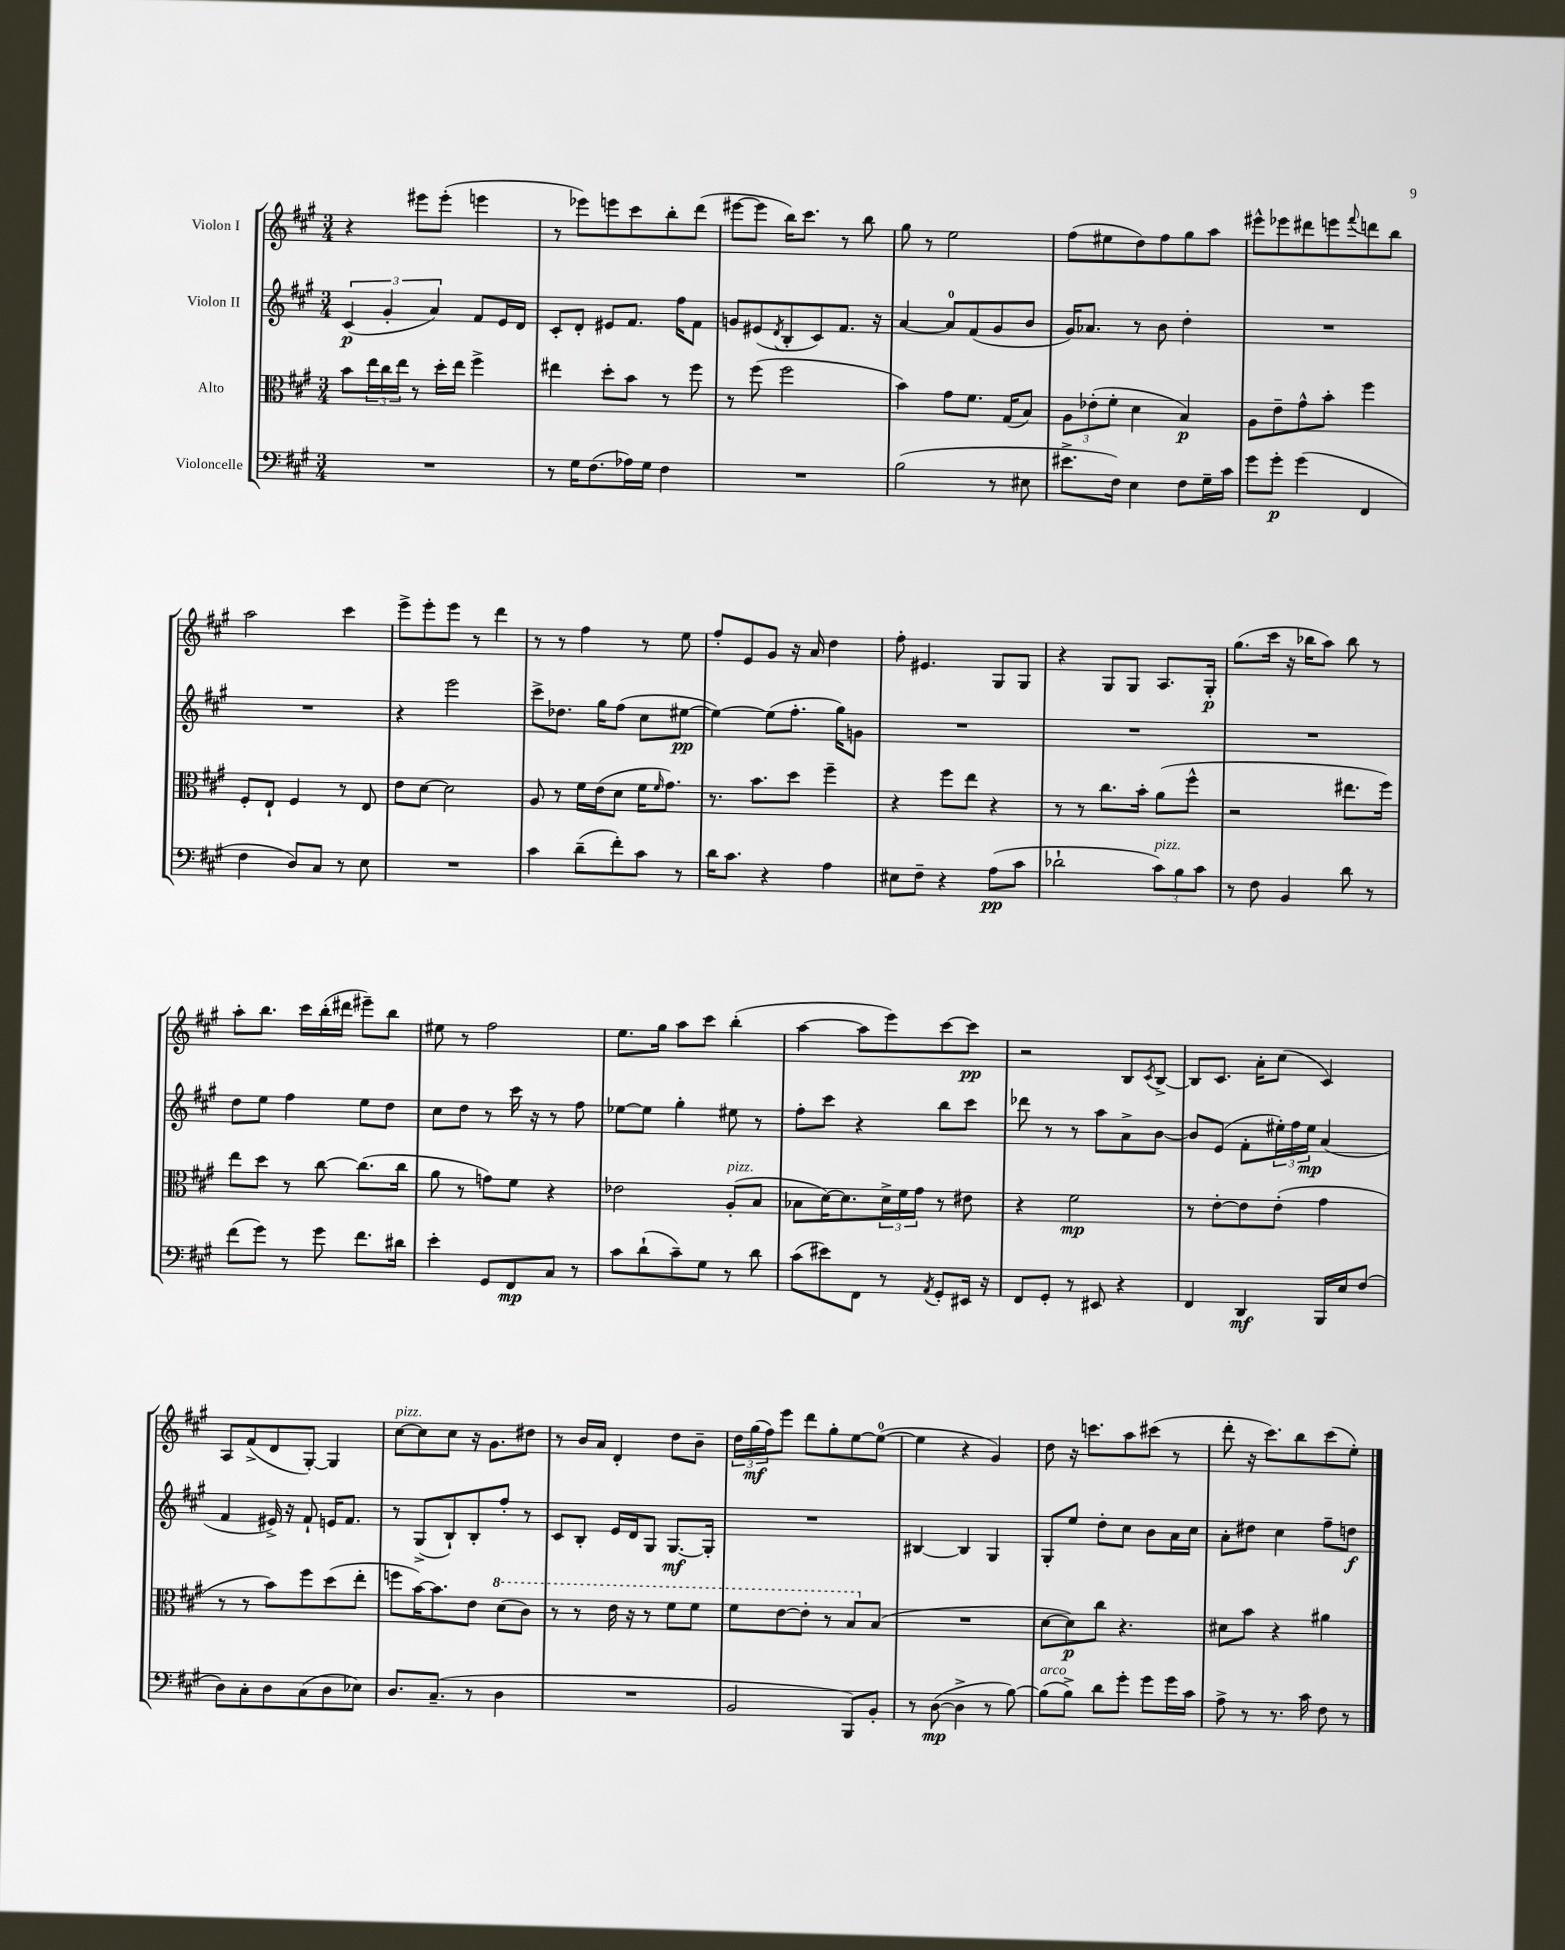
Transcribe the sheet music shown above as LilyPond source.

<<
\new StaffGroup <<
\new Staff = "s0" \with { instrumentName = "Violon I" } {
    \clef treble \key a \major \numericTimeSignature \time 3/4
    r4 eis'''8 eis'''8-.( e'''4 |
    r8 ees'''8) e'''8 cis'''8 b''8-. d'''8( |
    eis'''8~ eis'''8 b''16) cis'''8. r8 b''8 |
    gis''8 r8 e''2 |
    fis''8( eis''8 d''8) fis''8 gis''8 a''8 |
    eis'''8-^ ees'''8 dis'''8 e'''8 \appoggiatura { fis'''8 } d'''8 b''8 |
    a''2 cis'''4 |
    e'''8-> e'''8-. e'''8 r8 d'''4 |
    r8 r8 fis''4 r8 e''8 |
    fis''8-. e'8 gis'8 r16 a'16 d''4 |
    fis''8-. eis'4. gis8 gis8 |
    r4 gis8 gis8 a8. gis16-.\p |
    gis''8.( cis'''16 r16 bes''16 a''8) bes''8 r8 |
    a''8-. b''8. cis'''16 b''16-.( dis'''16 eis'''8--) b''8 |
    eis''8 r8 fis''2 |
    e''8. gis''16 a''8 cis'''8 b''4-.( |
    a''4~ a''8 e'''8) cis'''8~ cis'''8\pp |
    r2 b8 \acciaccatura { cis'8 } b8~-> |
    b8 cis'8. a'16-. cis''8( cis'4) |
    a8 fis'8->( d'8 gis8~-.) gis4 |
    cis''8~^\markup { \italic "pizz." } cis''8 cis''8 r16 gis'8. dis''8 |
    r8 b'16 a'16 d'4-. d''8 b'8-- |
    \tuplet 3/2 { d''16 gis''16\mf( fis''16) } e'''8 d'''8 gis''8-. e''8~ e''8-0~( |
    e''4 r4 gis'4) |
    d''8 r16 c'''8. a''8 cis'''8( r8 |
    d'''8-. r16 cis'''8.) b''8 cis'''8( e''8-.) \bar "|." |
}
\new Staff = "s1" \with { instrumentName = "Violon II" } {
    \clef treble \key a \major \numericTimeSignature \time 3/4
    \tuplet 3/2 { cis'4\p( gis'4-. a'4) } fis'8 e'16 d'16 |
    cis'8-. d'8-. eis'8 fis'8. fis''16 fis'8 |
    g'8 eis'8( \acciaccatura { d'8 } b8-. cis'8) fis'8. r16 |
    a'4~ a'8-0 fis'8( gis'8 b'8 |
    gis'16) aes'8. r8 b'8 d''4-. |
    R2. |
    R2. |
    r4 e'''2 |
    cis'''8-> des''8. gis''16 fis''8( cis''8 eis''8~\pp |
    eis''4~) eis''8( fis''8.-. gis''16) g'8 |
    R2. |
    R2. |
    R2. |
    d''8 e''8 fis''4 e''8 d''8 |
    cis''8 d''8 r8 cis'''16 r16 r8 fis''8 |
    ees''8~ ees''8 gis''4-. eis''8 r8 |
    fis''8-. cis'''8 r4 b''8 cis'''8 |
    des'''8 r8 r8 a''8 a'8-> b'8~ |
    b'8 e'8( fis'8-. \tuplet 3/2 { eis''16-.) fis''16 eis''16\mp } a'4( |
    fis'4 eis'16->) r16 fis'8-! e'16 fis'8. |
    r8 gis8->( b8-!) b8-. fis''8-. r8 |
    cis'8 b8-. e'16 d'16 gis8 gis8.~\mf gis16-. |
    R2. |
    bis4~ bis4 gis4 |
    gis8-. e''8 d''8-. cis''8 b'8 a'16 cis''16 |
    a'8-. dis''8 cis''4 fis''8-- d''8\f \bar "|." |
}
\new Staff = "s2" \with { instrumentName = "Alto" } {
    \clef alto \key a \major \numericTimeSignature \time 3/4
    b'8 \tuplet 3/2 { e''16 cis''16 e''16 } r8 d''16-. e''16 fis''4-> |
    eis''4 d''8-. b'8 r8 fis''8 |
    r8 fis''8( fis''2 |
    b'4) gis'8 fis'8. gis16( b8) |
    \tuplet 3/2 { a8 ees'8-.( fis'8-. } d'4 b4\p) |
    a8 e'8-- gis'8-^ b'8-. fis''4 |
    fis8-. e8-! fis4 r8 e8 |
    e'8 d'8~ d'2 |
    a8 r8 fis'16 e'16( d'8 fis'16 \grace { fis'16 } gis'8.) |
    r8. b'8. d''8 fis''4-- |
    r4 fis''8 e''8 r4 |
    r8 r8 cis''8. b'16-. a'8( fis''8-^ |
    r2 eis''8. fis''16) |
    e''8 d''8 r8 cis''8~ cis''8.( cis''16 |
    a'8 r8 g'8) fis'8 r4 |
    ees'2 a8-.^\markup { \italic "pizz." }( b8 |
    bes8 d'16~) d'8. \tuplet 3/2 { d'16-> fis'16 gis'16 } r8 eis'8 |
    r4 fis'2\mp |
    r8 e'8~-. e'8 e'8-.( gis'4 |
    r8 r8 b'8) fis''8 d''8( e''8-. |
    f''8 b'16~) b'8. e'8 \ottava #1 d''8( cis''8) |
    r8 r8 e''16 r16 r8 fis''8 fis''8 |
    fis''8 e''8~ e''8-. r8 b'8 \ottava #0 b8( |
    R2. |
    d'8~ d'8\p) cis''8 r4. |
    dis'8 b'8 r4 ais'4 \bar "|." |
}
\new Staff = "s3" \with { instrumentName = "Violoncelle" } {
    \clef bass \key a \major \numericTimeSignature \time 3/4
    R2. |
    r8 gis16 fis8.( aes16) gis16 fis4 |
    R2. |
    b2( r8 eis8 |
    eis'8.-> fis16) e4 fis8 gis16-- cis'16 |
    gis'8 gis'8-.\p gis'4( fis,4 |
    fis4 d8) cis8 r8 e8 |
    R2. |
    cis'4 d'8--( fis'8-.) cis'8 r8 |
    d'16 cis'8. r4 a4 |
    eis8 fis8-- r4 a8\pp( cis'8 |
    des'2-! \tuplet 3/2 { cis'8^\markup { \italic "pizz." }) b8 cis'8 } |
    r8 fis8 b,4 d'8 r8 |
    fis'8( gis'8) r8 gis'8 fis'8. dis'16 |
    e'4-. gis,8 fis,8\mp cis8 r8 |
    cis'8 d'8-!( cis'8--) gis8 r8 d'8 |
    cis'8( eis'8) fis,8 r8 \acciaccatura { a,8 } gis,8-. eis,16 r16 |
    fis,8 gis,8-. r8 eis,8 r4 |
    fis,4 d,4\mf b,,16 e16 fis8( |
    d8) cis8-. d8 cis8( d8 ees8) |
    d8. cis8.--( r8 d4 |
    R2. |
    b,2 b,,8) b,8-. |
    r8 d8~\mp( d4-> r8 b8~) |
    b8^\markup { \italic "arco" }( b8->) d'8 gis'8-. gis'8 gis'16 cis'16 |
    a8-> r8 r8. cis'16 fis8 r8 \bar "|." |
}
>>
>>
\layout { \context { \Score \remove "Bar_number_engraver" } }
